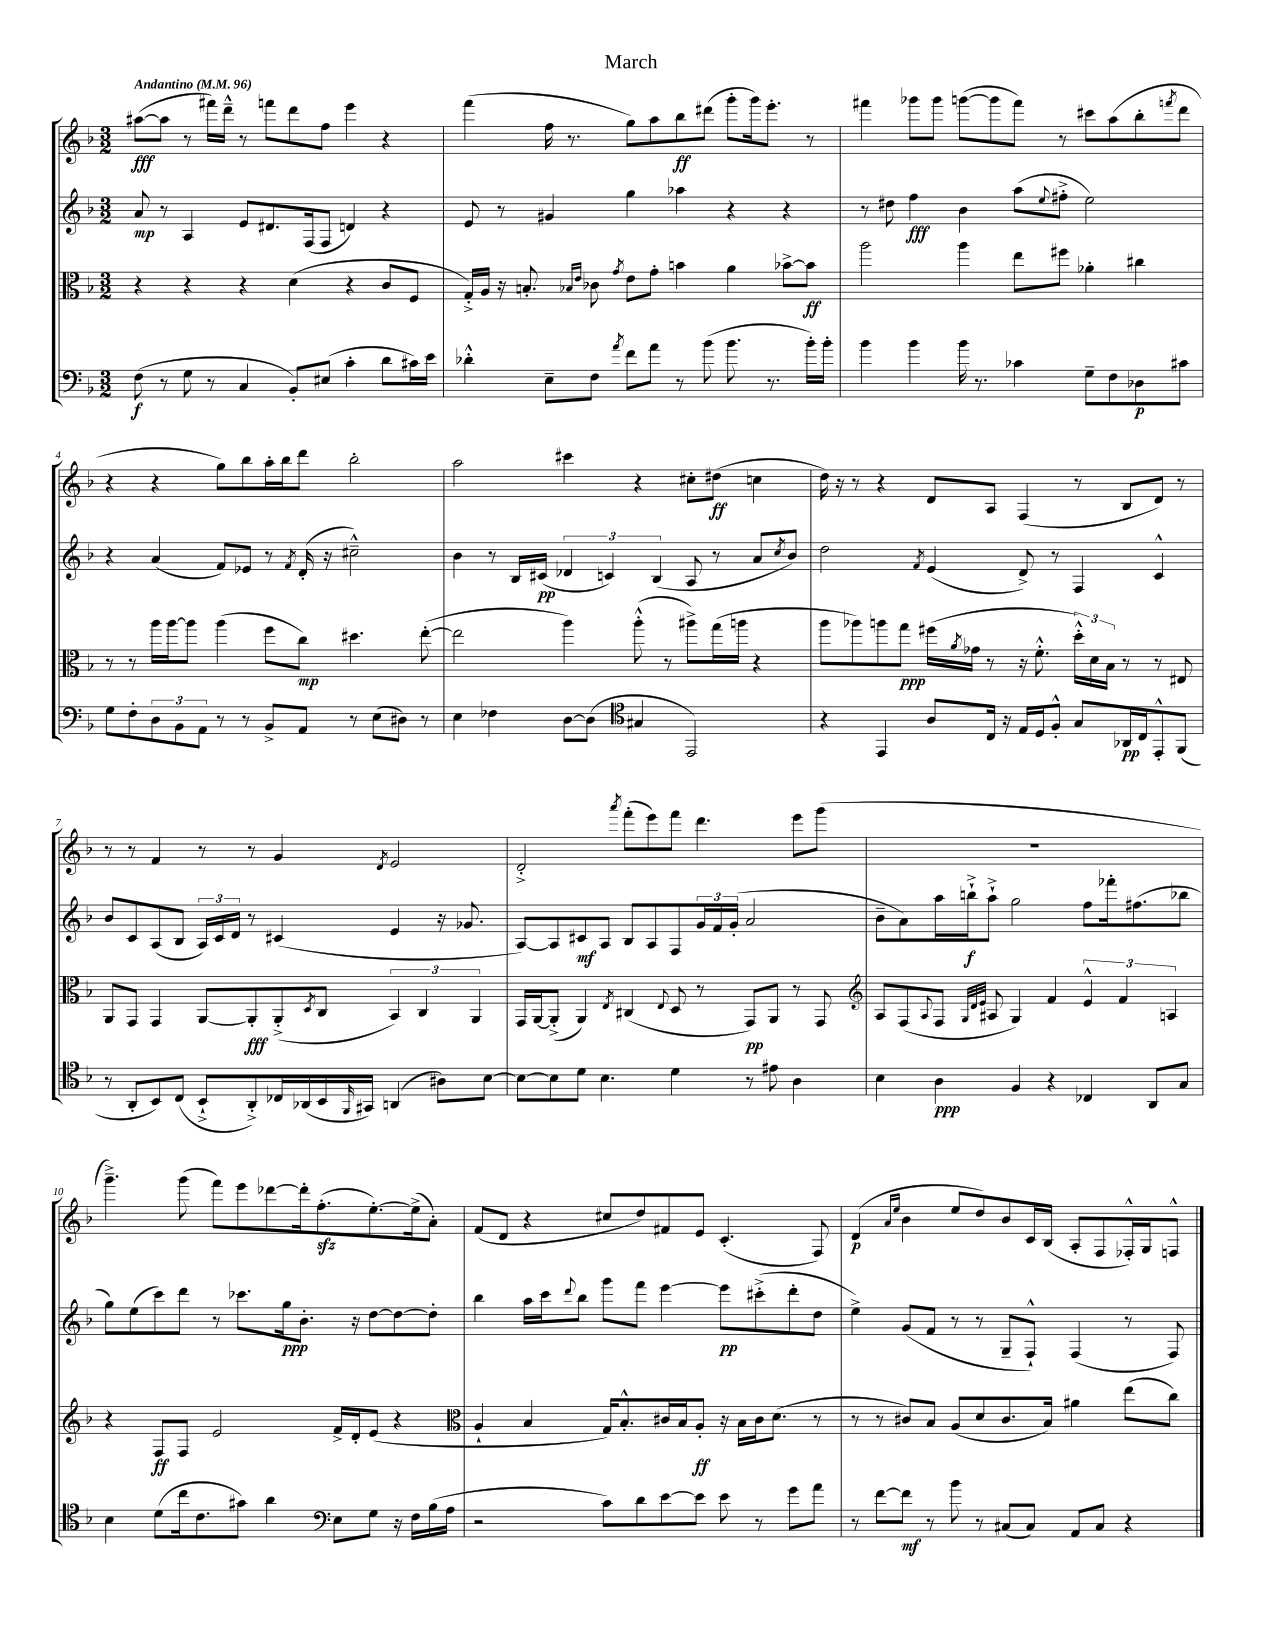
\header { title = "March" }
<<
\new StaffGroup <<
\new Staff = "s0" {
    \clef treble \key f \major \numericTimeSignature \time 3/2 \tempo "Andantino" 4 = 96
    ais''8~\fff( ais''8 r8 fis'''16) d'''16---^ r8 f'''8 d'''8 f''8 e'''4 r4 |
    f'''4( f''16 r8. g''8) a''8 bes''8\ff dis'''8( g'''8-. g'''16) e'''8.-. r8 |
    fis'''4 ges'''8 ges'''8 g'''8~( g'''8 fis'''8) r8 cis'''8 a''8( bes''8-. \acciaccatura { f'''8 } d'''8 |
    r4 r4 g''8) bes''8 a''16-. bes''16 d'''8 bes''2-. |
    a''2 cis'''4 r4 cis''8-. dis''8\ff( c''4 |
    d''16) r16 r8 r4 d'8 a8 f4( r8 bes8 d'8) r8 |
    r8 r8 f'4 r8 r8 g'4 \acciaccatura { d'8 } e'2 |
    d'2-.-> \acciaccatura { a'''8 } f'''8-.( e'''8) f'''8 d'''4. e'''8 g'''8( |
    R1. |
    g'''4.--->) g'''8( f'''8) e'''8 des'''8~ des'''16-. f''8.-.\sfz( e''8.~-.) e''16->( a'8-.) |
    f'8( d'8 r4 cis''8 d''8) fis'8 e'8 c'4.-.( f8) |
    d'4\p( \grace { a'16 e''16 } bes'4 e''8 d''8) bes'8 c'16 bes16( a8-. f8 fes16-.-^) g16 f8-^ \bar "|." |
}
\new Staff = "s1" {
    \clef treble \key f \major \numericTimeSignature \time 3/2
    a'8\mp r8 a4 e'8 dis'8. f16( f8 d'4) r4 |
    e'8 r8 gis'4 g''4 aes''4 r4 r4 |
    r8 dis''8 f''4\fff bes'4 a''8( \appoggiatura { e''8 } fis''8-.-> e''2) |
    r4 a'4( f'8) ees'8 r8 \acciaccatura { f'8 } d'16-.( r16 cis''2---^) |
    bes'4 r8 bes16 cis'16\pp( \tuplet 3/2 { des'4 c'4) bes4( } a8 r8 a'8 \acciaccatura { c''8 } bes'8) |
    d''2 \acciaccatura { f'8 } e'4( d'8->) r8 f4 c'4-^ |
    bes'8 c'8 a8( bes8 \tuplet 3/2 { a16) c'16 d'16 } r8 cis'4( e'4 r16 ges'8. |
    a8~) a8 cis'8\mf a8 bes8 a8 f8 \tuplet 3/2 { g'16 f'16 g'16-.( } a'2 |
    bes'8-- a'8) a''16 b''16-!->\f a''8-!-> g''2 f''8 fes'''16-. fis''8.( bes''8 |
    g''8) e''8( c'''8) d'''8 r8 ces'''8. g''16\ppp bes'8.-. r16 d''8~ d''8~ d''8-. |
    bes''4 a''16 c'''16 \appoggiatura { d'''8 } bes''8 g'''8 f'''8 e'''4~ e'''8\pp cis'''8-.->( d'''8-. d''8 |
    e''4->) g'8( f'8 r8 r8 g8-- f8-!-^) f4( r8 f8) \bar "|." |
}
\new Staff = "s2" {
    \clef alto \key f \major \numericTimeSignature \time 3/2
    r4 r4 r4 d'4( r4 c'8 f8 |
    g16-.->) a16 r16 b8.-. \grace { bes16 e'16 } ces'8 \acciaccatura { g'8 } e'8 g'8-. b'4 a'4 bes'8~-> bes'8\ff |
    a''2 a''4 e''8 fis''8 aes'4-. cis''4 |
    r8 r8 a''16 a''16~ a''8 a''4( f''8 c''8\mp) dis''4. e''8~-.( |
    e''2 a''4) a''8-.-^( r8 ais''8->) g''16( a''16 r4 |
    a''8 aes''8) a''8 g''8\ppp fis''16( \acciaccatura { a'8 } ges'16 r8 r16 f'8.-.-^ \tuplet 3/2 { d''16-.-^) d'16 bes16 } r8 r8 eis8 |
    a,8 g,8 g,4 a,8~ a,8-.\fff a,8-.->( \acciaccatura { d8 } c8 \tuplet 3/2 { bes,4) c4 a,4 } |
    g,16 a,16~ a,8-.->( a,4) \acciaccatura { e8 } cis4( \appoggiatura { e8 } d8 r8 g,8\pp) a,8 r8 g,8 |
    \clef treble a8 f8( \appoggiatura { a8 } f8 \grace { g32 d'32 e'32 } ais8 g4) f'4 \tuplet 3/2 { e'4-^ f'4 a4 } |
    r4 f8\ff f8 e'2 f'16-> d'16-. e'8( r4 |
    \clef alto a4-! bes4 g16) bes8.-.-^ cis'16 bes16 a8-.\ff r16 bes16 cis'16 d'8.( r8 |
    r8 r8 cis'8) bes8 a8( d'8 cis'8. bes16) ais'4 e''8( c''8) \bar "|." |
}
\new Staff = "s3" {
    \clef bass \key f \major \numericTimeSignature \time 3/2
    f8\f( r8 g8 r8 c4 bes,8-.) eis8( c'4-. d'8 cis'16) e'16 |
    des'4-.-^ e8-- f8 \acciaccatura { a'8 } f'8 a'8 r8 bes'8( bes'8. r8. bes'16-.) bes'16-. |
    bes'4 bes'4 bes'16 r8. ces'4 g8-- f8 des8\p cis'8 |
    g8 f8-. \tuplet 3/2 { d8 bes,8 a,8 } r8 r8 bes,8-> a,8 r8 e8( dis8) r8 |
    e4 fes4 d8~ d8( \clef tenor gis4 e,2) |
    r4 e,4 a8 c16 r16 e16 d16 f8-.-^ g8 aes,16\pp c16 e,8-.-^ f,8( |
    r8 a,8-. bes,8) c8( bes,8-!-> a,8-.->) ces16 aes,16( bes,16 \grace { f,16 } gis,16) a,4( ais8) bes8~ |
    bes8~ bes8 d'8 bes4. d'4 r8 eis'8 a4 |
    bes4 a4\ppp f4 r4 ces4 a,8 g8 |
    bes4 d'8( c''16 c'8. gis'8) a'4 \clef bass e8 g8 r16 f16 bes16( a16 |
    r2 c'8) d'8 e'8~ e'8 e'8 r8 g'8 a'8 |
    r8 f'8~ f'8\mf r8 bes'8 r8 cis8( cis8) a,8 cis8 r4 \bar "|." |
}
>>
>>
